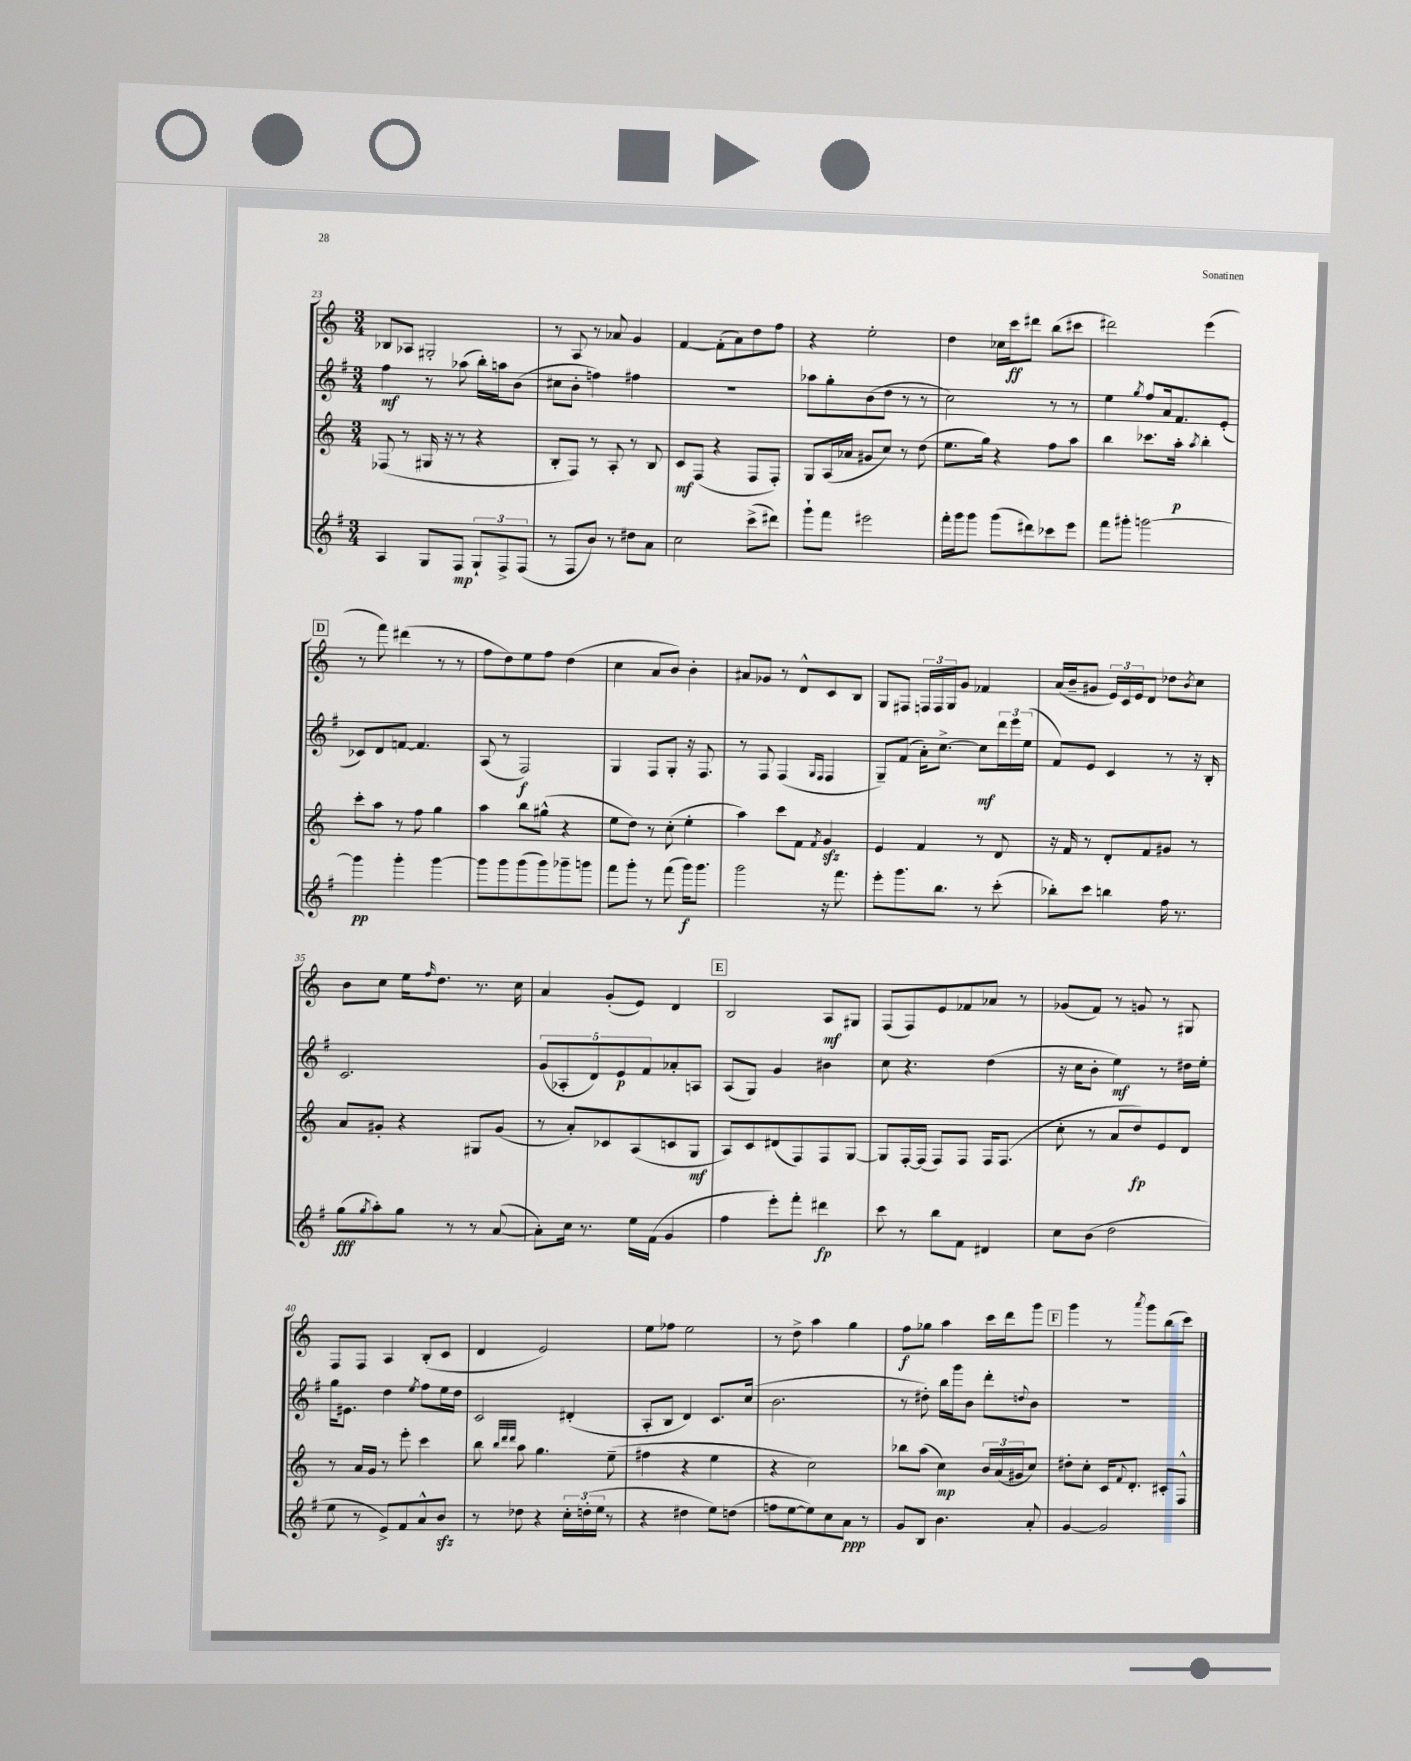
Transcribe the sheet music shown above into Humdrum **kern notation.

**kern	**kern	**kern	**kern
*staff4	*staff3	*staff2	*staff1
*clefG2	*clefG2	*clefG2	*clefG2
*k[f#]	*k[]	*k[f#]	*k[]
*M3/4	*M3/4	*M3/4	*M3/4
4A/	(8F-/	4ff#\	8B-/L
.	8r	.	8A-/J
8G/L	16G#/	8r	2G#'/
.	16r	.	.
8F#/J	8r	(8aa-\	.
12G`/L	4r	16bb'\LL)	.
.	.	16aa\J	.
12F#^/	.	.	.
.	.	(8b\J	.
(12F#/J	.	.	.
=	=	=	=
8r	8B'/L	8cc#\L	8r
8F#/L	8F/J)	8b'\J	8A/
8b/J)	8r	4ff\)	8r
8r	8A'/	.	8a-/
8dd#\L	8r	4ff#\	4g/
8a\J	8B/	.	.
=	=	=	=
2cc\	8c/L	2.r	[4f/
.	(8F/J	.	.
.	4r	.	(8f'\]L
.	.	.	8a\)
(8ccc^\L	8F/L	.	8dd\
8ddd#\J)	8F'/J)	.	8ff\J
=	=	=	=
8ggg`\L	8G/L	8aa-\L	4r
8fff#\J	(16A/L	8gg'\	.
.	16a-/JJ	.	.
2eee#\	8g#/L	(8b\	2ee'\
.	8cc/J)	8dd\J	.
.	8r	8r	.
.	(8dd\	8r	.
=	=	=	=
16fff#'\LL	8.ee\L	2cc\)	4dd\
16ggg\J	.	.	.
8ggg\J	.	.	.
.	16gg\Jk)	.	.
(8ggg\L	4r	.	16cc-\LL
.	.	.	16ccc\J
8ddd#\)	.	.	8ddd#\J
8ccc-\	8ff\L	8r	(8bb\L
8eee\J	8aa\J	8r	8ccc#\J
=	=	=	=
8fff#\L	4bb\	4ee\	2ddd#\)
8ggg#'\J	.	.	.
.	.	8qgg/	.
[2ggg\	8.ccc-\L	8ff#/L	.
.	.	16a/k	.
.	16aa'\Jk	8.f#/	.
.	8qaa/	.	.
.	4bb'\	.	(4eee\
.	.	(8e'/J	.
=	=	=	=
4ggg\]	8ccc'\L	8c-/L)	8r
.	8aa\J	8d/	8fff\)
4ggg'\	8r	[8f/J	(4ddd#\
.	8ff\	4.f/]	.
[4ggg\	4gg\	.	8r
.	.	.	8r
=	=	=	=
8ggg\]L	4aa\	(8A/	8ff\L
8ggg\	.	8r	8dd\)
(8ggg\	8bb\L	2F#/)	8ee\
8ggg\)	(8gg#^^\J	.	8ff\J
8ggg-~\	4r	.	(4dd\
8ggg\J	.	.	.
=	=	=	=
8fff#\L	8ee\L	4G/	4cc\
8ggg'\J	8dd\J)	.	.
8r	8r	8F#/L	8a/L
(8fff#\	(8cc'\	8G'/J	8b/J)
16ggg\LK)	4ee'\	16r	4b'\
8.ggg\J	.	8.F#/	.
=	=	=	=
2ggg\	4aa\)	8r	8a#/L
.	.	8F#/	8g-/J
.	8ccc\L	(4F#/	8r
.	8f\J	.	8d^^/L
.	.	16qqG/LL	.
.	8qf/	16qqF#/JJ	.
16r	4g/	4F#/	8c/
8.fff#\	.	.	.
.	.	.	8B/J
=	=	=	=
8eee'\L	4e/	8G~/L)	8G/L
8.ggg\	.	(8f#/J	8F#/J
.	4f/	16a'\LK)	24F/LL
.	.	.	24F/
8.bb\J	.	[8.cc^\J	.
.	.	.	24G/J
.	.	.	8g/J
8r	8r	8cc\]L	4f-/
(8ccc'\	8d/	24ddd\L	.
.	.	24eee\	.
.	.	(24ee\JJ	.
=	=	=	=
8bb-'\L)	16r	8f#/L)	(16a/LL
.	16f/	.	16b~/J
8ccc\J	8r	8e/J	8g#/J
4bb\	8d'/L	4c/	24e/LL)
.	.	.	24c/
.	.	.	24e/J
.	8f/	.	8d/J
16ff#\	8g#/J	8r	8dd-\L
8.r	.	.	.
.	.	.	8qb/
.	8r	16r	8cc\J
.	.	16B'/	.
=	=	=	=
(8gg\L	8a/L	2.c/	8b\L
8qgg/	.	.	.
8aa'\)	8g#'/J	.	8cc\J
8gg\J	4r	.	16ee\LK
.	.	.	16qqff/
.	.	.	8.dd\J
8r	.	.	.
8r	8G#/L	.	8.r
([8a/	(8g#/J	.	.
.	.	.	16cc\
=	=	=	=
8a'\]L)	8r	(10g/L	4a/
.	.	10A-'/	.
16cc\Jk	8a'/L)	.	.
8.r	.	.	.
.	.	10d/)	.
.	8c-/	.	(8g'/L
.	.	10e/	.
16ee\LL	(8A/	.	8e/J)
.	.	10f#/	.
(16f#\JJ	.	.	.
4g/	8c/	8a-'/	4d/
.	8G/J	8A/J	.
=	=	=	=
4ff#\	8A/L)	(8A/L	2B/
.	8c/	8G/J)	.
8eee'\L)	(8d#/	4g/	.
8fff#'\J	8F/)	.	.
4ddd#\	8F/	4b#\	8A/L
.	[8G/J	.	8G#/J
=	=	=	=
8ccc\	8G/]L	8cc\	(8F/L
8r	[16F'/L	4.r	8F/)
.	(16F/]JJ	.	.
8bb\L	8F/L)	.	8e/
8f#\J	8F/J	.	8f-/
4d#/	16F/LK	(4dd\	8a-/J
.	(8.F/J	.	.
.	.	.	8r
=	=	=	=
8cc\L	8cc'\	16r	(8g-/L
.	.	16cc\LK	.
(8b\J	8r	8b'\J	8f/J)
2dd\	8a/L	4ee\)	8r
.	8dd/)	.	8g/
.	8e/	8r	8r
.	8d/J	16dd#\LL	8G#/
.	.	16ee'\JJ	.
=	=	=	=
8ee\	8r	16gg\LK	8F/L
.	.	8.e#\J	.
8r	16a/LL	.	8F/J
.	16g/JJ	.	.
8e^/L)	8r	4dd\	4A/
8f#/	8eee'\	.	.
.	.	8qee/	.
8a^^/	4ccc\	8ff#\L	(8B'/L
8b/J	.	16ee\L	8c/J
.	.	16dd\JJ	.
=	=	=	=
8r	8bb\	2c/	4d/
.	32qqbb/LLL	.	.
.	32qqddd/	.	.
.	32qqddd/JJJ	.	.
8dd-\	8aa\	.	.
4r	4.gg\	.	2e/)
24cc'\LL	.	(4d#'/	.
(24dd'\	.	.	.
24ee\JJ	.	.	.
8r	(8ee~\	.	.
=	=	=	=
4r	4ff#\	8A'/L	8ee\L
.	.	8B/J	8ff-\J
4dd#\	4r	4d/)	2ee\
8ee\L)	4ee\	8.c/L	.
(8dd\J	.	.	.
.	.	(16cc/Jk	.
=	=	=	=
8ff\L	4r	2.b\	8r
[8ee\	.	.	8dd^\
8ee\])	2cc\)	.	4aa\
8cc\	.	.	.
8a\J	.	.	4gg\
8r	.	.	.
=	=	=	=
8g/L	8bb-\L	8r	8ff\L
8B/J	(8aa\J	8dd#'\)	8gg-\J
4.b\	4cc\)	16bb\LL	4aa\
.	.	16ggg\J	.
.	.	8b\J	.
.	24b/LL	8ddd'\L	16ccc\LL
.	(24a/	.	.
.	.	.	16ddd\J
.	24g#/J	.	.
.	.	8qqdd/	.
8a'/	8cc/J)	8b\J	8ggg\J
=	=	=	=
[4g/	8dd#'\L	2.r	4ggg\
.	8cc'\J	.	.
2g/]	16c/LK	.	8r
.	8qqf/	.	.
.	8.d'/J	.	.
.	.	.	8qaaa/
.	.	.	8ggg\L
.	8c#'/L	.	(8bb\
.	8F^^/J	.	8ccc\J)
==	==	==	==
*-	*-	*-	*-
